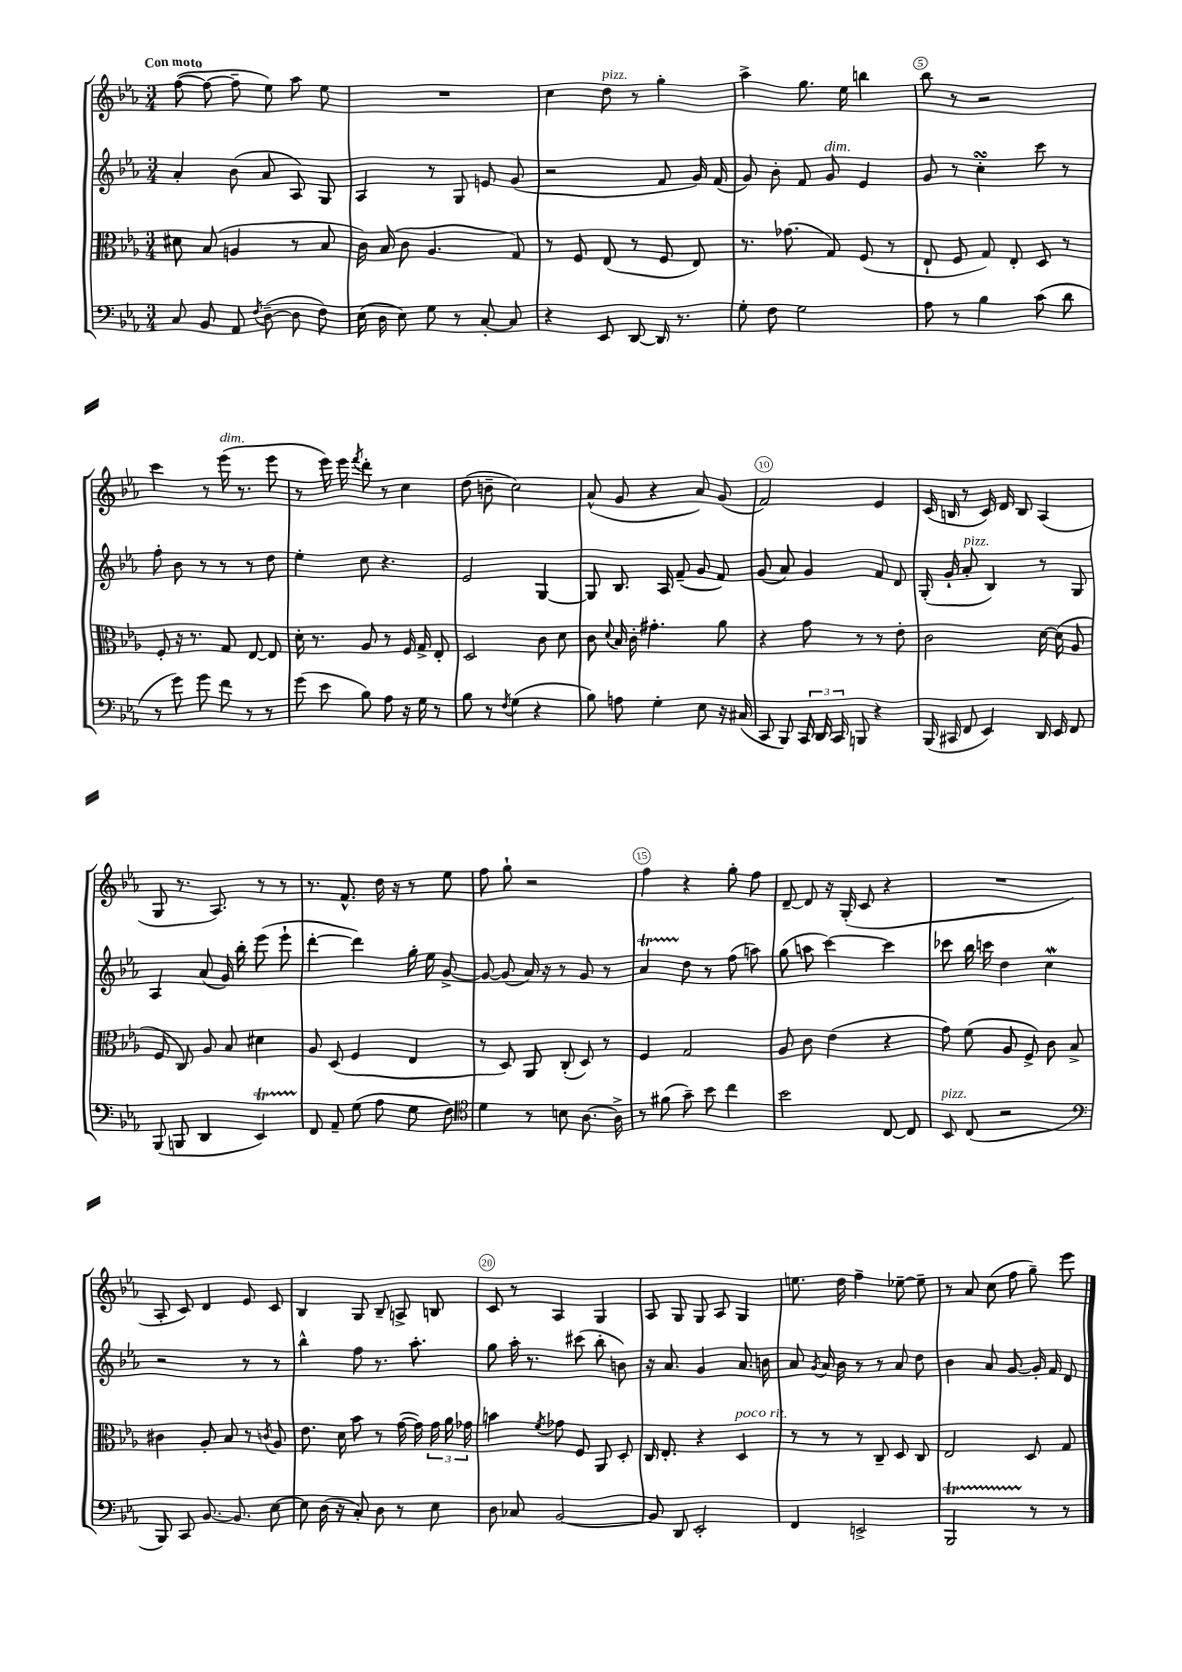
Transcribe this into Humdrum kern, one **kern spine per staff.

**kern	**kern	**kern	**kern
*part4	*part3	*part2	*part1
*staff4	*staff3	*staff2	*staff1
*clefF4	*clefC3	*clefG2	*clefG2
*k[b-e-a-]	*k[b-e-a-]	*k[b-e-a-]	*k[b-e-a-]
*M3/4	*M3/4	*M3/4	*M3/4
=1	=1	=1	=1
!	!	!	!LO:TX:a:B:t=Con moto
8C/	8d#X\	4a-'/	([8ff\
8BB-/	(8B-/	.	8ff\_
8AA-/	4An/	(8b-\	8ff~\]
8qF/	.	.	.
([8D~\	.	8a-/	8ee-\)
8D\]	8r	8A-/)	8aa-\
8F\)	8B-/	8G/	8ee-\
=2	=2	=2	=2
(16E-\	16c\)	4A-/	2.r
16D\	(16B-/	.	.
8E-\)	8c\	.	.
8G\	4.A-/	8r	.
8r	.	8G/	.
[8C'/	.	8en/	.
8C/]	8G/)	(8g/	.
=3	=3	=3	=3
4r	8r	2r	4cc\
.	8F/	.	.
!	!	!	!LO:TX:a:i:t=pizz.
8EE-/	(8E-/	.	8dd\
[8DD/	8r	.	8r
16DD/]	8F/	8f/	4gg'\
8.r	.	.	.
.	8E-/)	16g/)	.
.	.	(16f/	.
=4	=4	=4	=4
8G'\	8.r	8g/)	4aa-^\
8F\	.	8b-'\	.
.	(8.g-X\	.	.
2G\	.	8f/	8.gg\
!	!	!LO:TX:a:i:t=dim.	!
.	8G/)	8g/	.
.	.	.	16ee-\
.	(8F/	4e-/	4bbn\
.	8r	.	.
=5	=5	=5	=5
8A-\	8E-`/	8g/	8bb-\
8r	8F/	8r	8r
4B-\	8G/)	4ccsSSS'\	2r
.	8E-'/	.	.
(8c\	8D/	8ccc\	.
8d\	8r	8r	.
!!LO:LB:g=z
=6	=6	=6	=6
8r	8F'/	8ff'\	4ccc\
8g\)	16r	8b-\	.
.	8.r	.	.
8g\	.	8r	8r
!	!	!	!LO:TX:a:i:t=dim.
8f\	8G/	8r	(16eee-\
.	.	.	8.r
8r	[8E-/	8r	.
8r	8E-/]	8dd\	8eee-\
=7	=7	=7	=7
(8g\	16d'\	4ee-'\	8r
.	8.r	.	.
8e-\	.	.	16eee-\)
.	.	.	16eee-\
.	.	.	8qfff/
8B-\)	8A-/	8cc\	8ddd'\
8A-\	8r	4.r	8r
16r	16F/	.	4cc\
16G\	16G^/	.	.
8r	8E-'/	.	.
=8	=8	=8	=8
8B-\	2D/	2e-/	(8dd\
8r	.	.	8bn~\
8qF/	.	.	.
(4G\	.	.	2cc\)
4r	8c\	[4G/	.
.	8d\	.	.
=9	=9	=9	=9
8B-\)	8c\	8G/]	(8a-^^/
.	8qqd/	.	.
8An\	16B-/	8.B-/	8g/
.	16c'\	.	.
4G'\	4.g#X'\	.	4r
.	.	16A-/	.
.	.	(8f~/	.
8E-\	.	8g/	8a-/)
16r	8a-\	8f/)	(8g/
(16C#X/	.	.	.
=10	=10	=10	=10
8CC/	4r	(8g/	2f/)
8BBB-/)	.	8a-/)	.
24CC/	8g\	4g/	.
24DD/	.	.	.
24CC/	.	.	.
8BBBn/	8r	.	.
4r	8r	8f/	4e-/
.	8e-'\	8d/	.
=11	=11	=11	=11
(16BBB-/	2c\	(16G'/	(16c/
16CC#X/	.	16g`/	16Bn/
!	!	!LO:TX:a:i:t=pizz.	!
8FF/	.	8a-'/	8r
4EE-/)	.	4B-/)	16c/)
.	.	.	16d/
.	.	.	8B/
16DD/	[16d\	8r	(4A-/
16EE-/	(16d\]	.	.
8FF/	8A-/	8G/	.
!!LO:LB:g=z
=12	=12	=12	=12
(8BBB-/	8F/	4A-/	8G/
8BBBn/	8C/)	.	8.r
4DD/	8A-/	(8a-/	.
.	.	.	8.A-/)
.	8B-/	16g/)	.
.	.	16bb-'\	.
4EE-T/)	4d#X\	(8eee-\	8r
.	.	8eee-`\	8r
=13	=13	=13	=13
8FF/	8A-/	[4ddd'\	8.r
8AA-~/	(8D/	.	.
.	.	.	8.f^^/
(8G\	4F/	4ddd\])	.
8A-\	.	.	16dd\
.	.	.	16r
8G\	4E-/	16gg'\	8r
.	.	16ee-\	.
8F\)	.	[8g^/	8ee-\
=14	=14	=14	=14
*clefC4	*	*	*
4d\	8r	8g/_	8ff\
.	8D/)	(8g/]	8gg`\
8r	8AA-/	16a-/)	2r
.	.	16r	.
8Bn\	(8C'/	8r	.
[8.A-\	8D/)	8g/	.
.	8r	8r	.
16A-^\]	.	.	.
=15	=15	=15	=15
8r	4F/	4a-T/	4ff\
(8f#X\	.	.	.
8g~\)	2G/	8dd\	4r
8b-\	.	8r	.
4cc\	.	(8ff\	8gg'\
.	.	8aan\)	8ff\
=16	=16	=16	=16
2b-\	8A-/	(8gg\	[8d~/
.	8c\	8aan\	8d/]
.	(4e-\	[4ccc\)	16r
.	.	.	(16G'/
.	.	.	8c/
[8C/	4r	4ccc\]	4r
8C/]	.	.	.
=17	=17	=17	=17
!LO:TX:a:i:t=pizz.	!	!	!
8BB-/	8g\)	8ccc-X\	2.r
(8C/	(8f\	16bb-\	.
.	.	16cccn\	.
2r	8A-/	4dd\	.
.	8F^/)	.	.
.	8c\	4ccW\	.
.	8B-^/	.	.
!!LO:LB:g=z
=18	=18	=18	=18
*clefF4	*	*	*
8BBB-/)	4c#X\	2r	8A-'/
8CC/	.	.	8c/)
[8.BB-/	8A-'/	.	4d/
.	8B-/	.	.
8.BB-/]	.	.	.
.	8r	8r	8e-/
.	8qcn/	.	.
[8E-\	8A-/	8r	8c/
=19	=19	=19	=19
8E-\]	8.e-\	4bb-^^\	4B-/
(16D\	.	.	.
16r	16d\	.	.
8C'/)	8b-\	8ff\	8G/
8D\	8r	8.r	8B-~/
8r	([16g\	.	8An^/
.	16g\])	8.aa-'\	.
8E-\	24g\	.	8Bn/
.	24a-\	.	.
.	24g-X\	.	.
=20	=20	=20	=20
8D\	4bn\	8gg\	8c/
8C-X/	.	16aa-'\	8r
.	.	8.r	.
.	8qf/	.	.
[2BB-/	8g-X\	.	4A-/
.	8F/	(8ccc#X\	.
.	8AA-/	8bb-'\	4G/
.	8D'/	8bn\)	.
=21	=21	=21	=21
8BB-/]	16C/	16r	8A-/
.	8.E-'/	8.a-/	.
8DD/	.	.	8G/
2EE-'/	4r	4g/	8G/
.	.	.	8A-/
!	!LO:TX:a:i:t=poco rit.	!	!
.	4D/	8.a-/	4G/
.	.	16bn\	.
=22	=22	=22	=22
4FF/	8r	8a-/	8.een\
.	.	8qg/	.
.	8r	16a-/	.
.	.	16b-\	16dd\
2EEn^/	8r	8r	4ff~\
.	8C~/	8r	.
.	8D/	8a-/	[8ee-X~\
.	8C/	8dd\	8ee-~\]
=23	=23	=23	=23
2BBB-T/	2E-/	4b-\	8r
.	.	.	8a-/
.	.	8a-/	(8cc\
.	.	[8g/	8ff\
8r	8D/	16g'/]	8gg~\)
.	.	16f/	.
8r	8G/	8d/	8eee-\
==	==	==	==
*-	*-	*-	*-
